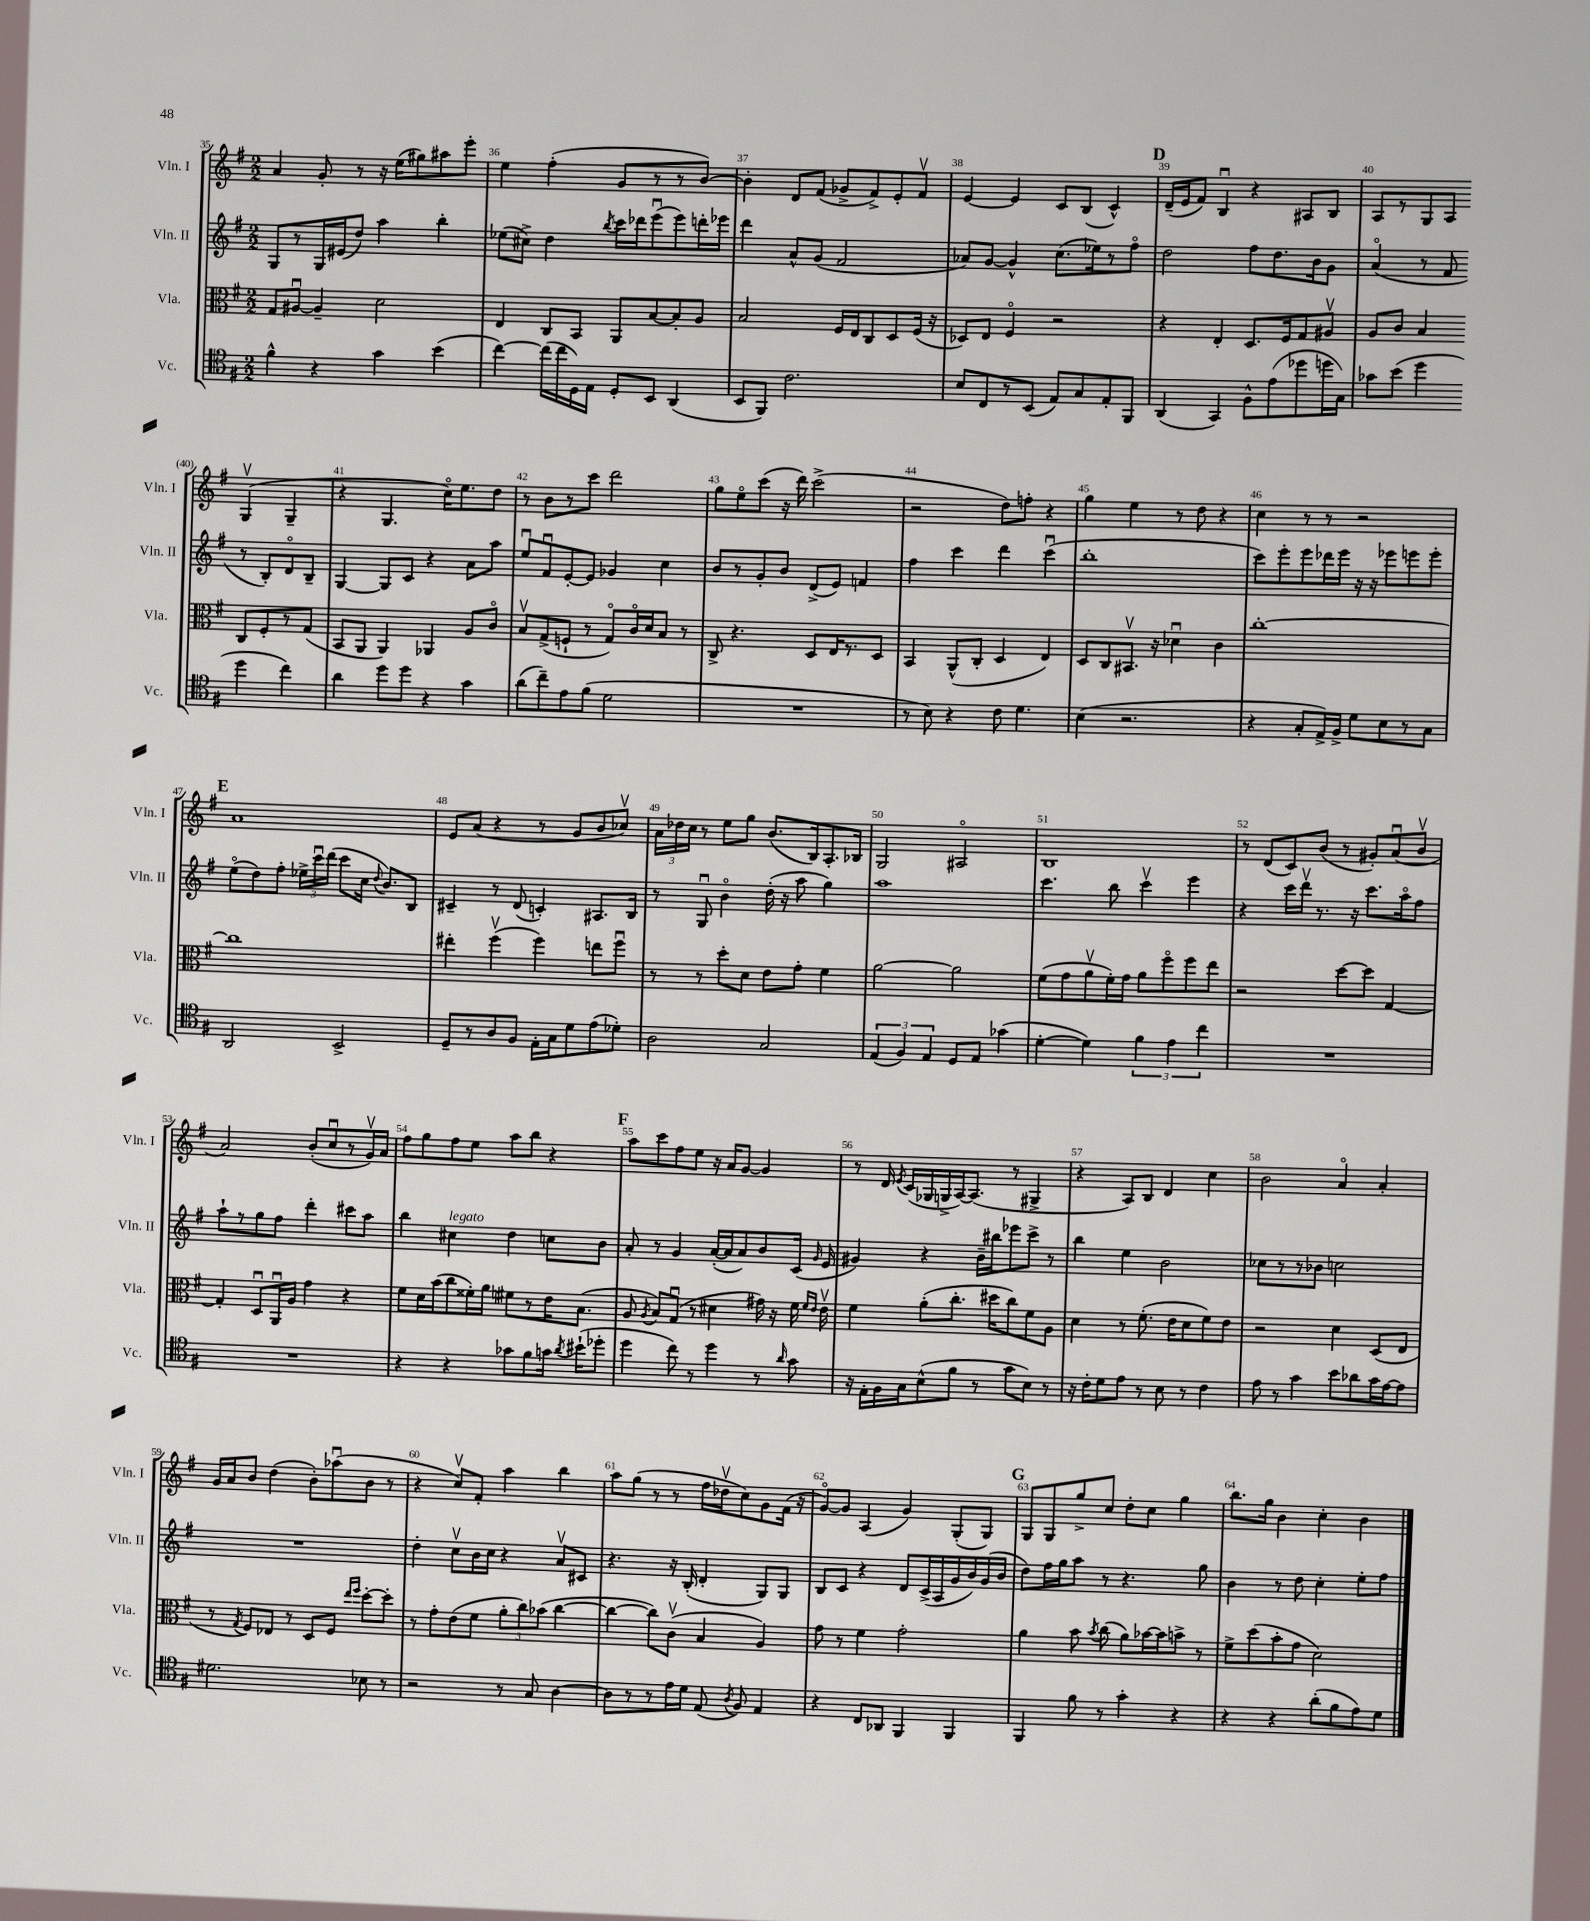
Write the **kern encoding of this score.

**kern	**kern	**kern	**kern
*staff4	*staff3	*staff2	*staff1
*clefC4	*clefC3	*clefG2	*clefG2
*k[f#]	*k[f#]	*k[f#]	*k[f#]
*M2/2	*M2/2	*M2/2	*M2/2
4f#^^	8G	8G	4a
.	[8A#u	8r	.
4r	4A#~]	16G	8g'
.	.	(16e#	.
.	.	8dd)	8r
4g	2d	4aa	16r
.	.	.	(16ee
.	.	.	8gg#)
(4b	.	4bb'	8aa#
.	.	.	8eee'
=	=	=	=
[4cc)	4E	(8ee-	4ee
.	.	8cc#^)	.
(16cc]	8C	4dd	(4ff#'
16cc	.	.	.
16D)	8BB	.	.
16E	.	.	.
.	.	8qbb	.
8D'	8AA	16ccc	8g
.	.	16ddd-	.
8BB	[8B	(8eeeu	8r
(4AA	8B']	8eee)	8r
.	8A	16ddd'	[8b)
.	.	16eee-	.
=	=	=	=
8BB	2B	4ddd	4b']
8FF#)	.	.	.
2.c	.	8a^^	8d
.	.	(8g	(8f#
.	16F#	2f#	8g-^
.	16E	.	.
.	8C	.	8f#^)
.	8D	.	8e'
.	(16F#	.	8f#v
.	16r	.	.
=	=	=	=
8B	8D-)	8a-)	[4e
8C	8E	[8g	.
8r	4F#o	4g^^]	4e]
(8BB	.	.	.
8E)	2r	(8.cc	8c
8G	.	.	(8B
.	.	16ee-)	.
8E'	.	8r	4c^^)
8FF#	.	8ff#o	.
=	=	=	=
(4AA	4r	2dd	(16d~
.	.	.	16e
.	.	.	8f#)
4GG)	4E'	.	4Bu
8F#^^	8.D	8ff#	4r
(8e	.	8.dd	.
.	16F#	.	.
8dd-	8G	.	8A#
.	.	16b	.
16dd	8A#v	8g	8B
16G)	.	.	.
=	=	=	=
8g-	8A	(4ao	8A
(8b	8c	.	8r
4dd	4B	8r	8G
.	.	8f#	8A
4dd	8C	8r	(4Gv
.	8F#'	8B')	.
4cc)	8r	8do	4G~
.	(8G	8B~	.
=	=	=	=
4a	8BB	[4G	4r
.	8AA	.	.
8dd	4AA)	8G]	4.G
8dd	.	8c	.
4r	4AA-	4r	.
.	.	.	16cco)
.	.	.	8.ee
4g	8A	8a	.
.	8co	8aa	8dd
=	=	=	=
(8a	8Bv	8eeu	8r
8cc~)	(8G^	8f#u	8b
8e	8F`	[8e'	8r
(8f#	8r	8e]	8ccc
2d	8Go)	4g-	2ddd
.	16co	.	.
.	16d	.	.
.	8B	4cc	.
.	8r	.	.
=	=	=	=
1r	8C^	8b	8gg
.	4.r	8r	8eeo
.	.	8g'	(8ccc
.	.	8b	16r
.	.	.	16ddd)
.	8D	(8d^	(2ccc^
.	16E	8e)	.
.	8.r	.	.
.	.	4f	.
.	8D	.	.
=	=	=	=
8r	4BB	4ff#	2r
8B)	.	.	.
4r	(8AA^^	4ccc	.
.	8C'	.	.
8c	4D	4ddd	8dd)
4.d	.	.	8ff'
.	4E)	(4cccu	4r
=	=	=	=
(4B	8D	1bb'	4gg
.	8C	.	.
2.r	8.BB#v	.	4ee
.	16r	.	.
.	4d-u	.	8r
.	.	.	8dd
.	4c	.	4r
=	=	=	=
4r	[1cc'	8ccc)	4cc
.	.	8eee'	.
8G'	.	8eee	8r
16E^)	.	16ddd-	8r
16F#^	.	16eee	.
8d	.	16r	2r
.	.	16r	.
8B	.	8eee-	.
8r	.	8eee	.
8G	.	8eee'	.
=	=	=	=
2AA	1cc]	(8eeo	1a
.	.	8dd)	.
.	.	8ff#'	.
.	.	24ee-^	.
.	.	24cccu	.
.	.	(24ddd	.
2BB^	.	8ccc	.
.	.	16cc	.
.	.	8qqdd	.
.	.	8.b)	.
.	.	8B	.
=	=	=	=
8D~	4ee#'	4c#~	8e
8r	.	.	(8a
8A	(4ff#v	8r	4r
8F#	.	(8d	.
16E'	4ff#)	4c')	8r
16G	.	.	.
8d	.	.	8g
(8e	8ee	8.A#	8b
8d-')	8ff#u	.	8cc-v)
.	.	16B	.
=	=	=	=
2A	8r	8r	24a
.	.	.	24dd-
.	.	.	24cc
.	8r	8Gu	8r
.	8dd'	4bo	8ee
.	8d	.	8gg
2G	8e	(16dd'	(8.b
.	.	16r	.
.	8g'	8aa	.
.	.	.	16B)
.	4f#	4gg)	8.A'
.	.	.	16B-
=	=	=	=
(6E	[2a	1aa	2G
6F#)	.	.	.
6E	.	.	.
8D	2a]	.	2A#o
8E	.	.	.
(4g-	.	.	.
=	=	=	=
[4d'	(8f#	4.ccc	1B
.	8g	.	.
4d])	8av	.	.
.	16f#')	8bb	.
.	16g	.	.
6f#	8a	4cccv	.
.	8ff#o	.	.
6e	.	.	.
.	8ff#	4eee	.
6cc	.	.	.
.	8ee	.	.
=	=	=	=
1r	2r	4r	8r
.	.	.	(8d
.	.	16ccc	8c)
.	.	16dddv	.
.	.	8.r	(8b
.	[8dd	.	8r
.	.	16r	.
.	8dd]	8.ccc	8g#')
.	[4G	.	(8au
.	.	16aao	.
.	.	8ff#	8bv
=	=	=	=
1r	4G']	8aa`	2a)
.	.	8r	.
.	8Du	8gg	.
.	16AAu	8ff#	.
.	16A	.	.
.	4g	4ddd'	(8b'
.	.	.	8ccu
.	4r	8ccc#	8r
.	.	8aa	16gv)
.	.	.	16a
=	=	=	=
4r	8f#	4bb	8ff#
.	16d	.	8gg
.	(16b	.	.
4r	8cc	4cc#	8ff#
.	16f##')	.	8ee
.	16a	.	.
8g-	8f#	4dd	8aa
8f#	8r	.	8bb
16g	16e	8cc	4r
8qa	.	.	.
(16b#`	(8.B	.	.
8dd-'	.	8b	.
=	=	=	=
4dd	8A	8a'	8aa
.	8qA	.	.
.	8B)	8r	8ccc
8cc)	(8Gu	4g	8ff#
8r	8r	.	8ee
4dd	4d#	([16a'	16r
.	.	16a]	16a
.	.	8a)	[8g
8r	16g#)	8b	4g]
.	16r	.	.
16qqa	.	.	.
8g	16f#	(16c	.
.	16qqf#	.	.
.	16qqe	16qqg	.
.	16ev	16e	.
=	=	=	=
16r	4f#	4g#)	8r
16E'	.	.	.
16F#	.	.	16d
.	.	.	8qe
16G	.	.	(16c
(8B^^	(8a'	4r	16G-
.	.	.	16G^
8f#	8.cc'	.	[16A)
.	.	.	(8.A]
8r	.	16b~	.
.	16dd#	16bb#	.
8g	8cc)	8eee-	8r
8B)	8f#	8ccc^	4G#^
8r	8A	8r	.
=	=	=	=
16r	4d	4bb	4r
16c'	.	.	.
8d	.	.	.
8e	8r	4ee	8A)
8r	(8.f#'	.	8B
8B	.	2b	4d
.	16e	.	.
8r	8d	.	.
4c	8f#)	.	4cc
.	8e	.	.
=	=	=	=
8e	2r	8cc-	2b
8r	.	8r	.
4g	.	8r	.
.	.	8b-	.
8b	4d	2cc	4ao
8a-	.	.	.
16g	(8D	.	4a'
[16e	.	.	.
8e]	8E	.	.
=	=	=	=
2.d#	8r	1r	16g
.	.	.	16a
.	8qG	.	.
.	8F#)	.	8b
.	8E-	.	(4dd
.	8r	.	.
.	8D	.	8b')
.	8F#	.	(8aa-u
.	16qqee	.	.
.	16qqff#	.	.
8B-	[8dd'	.	8b
8r	8dd']	.	8r
=	=	=	=
2r	8r	4dd'	4r
.	8g'	.	.
.	(8e	8ccv	8ccv)
.	8f#	16b	8f#'
.	.	16cc	.
8r	12a'	4r	4aa
.	12cc)	.	.
8G	.	.	.
.	(12b-	.	.
[4A	[4cc	8av	4bb
.	.	8c#	.
=	=	=	=
8A]	4cc_	4.r	8aa
8r	.	.	(8gg
8r	8cc])	.	8r
16e	(8cv	16r	8r
16d	.	(16B'	.
(8E	4B	4d'	16ff#
.	.	.	16dd-v
8qA	.	.	.
8F#)	.	.	8cc)
4E	4A)	8G)	8g
.	.	8G	(16f#
.	.	.	16r
=	=	=	=
4r	8g	8B	[8go)
.	8r	8c	8g]
8C	4f#	4r	(4A
8AA-	.	.	.
4FF#	2g'	8d	4g)
.	.	(16c^	.
.	.	16A	.
4FF#	.	16g	(8G'
.	.	16b)	.
.	.	(16g	8G)
.	.	16b	.
=	=	=	=
4FF#	4a	8dd)	8G
.	.	16ff#	8G
.	.	16gg	.
8f#	8b	8aa	8gg^
.	8qb	.	.
8r	(8cc	8r	8cc
4g'	8a)	4.r	8dd'
.	[16b-	.	8cc
.	16b-]	.	.
4r	8b^	.	4gg
.	8r	8gg	.
=	=	=	=
4r	8f#^	4b	8.bb
.	(8dd	.	.
.	.	.	16gg
4r	8b'	8r	4b
.	8g	8dd	.
(8a'	2d)	4cc'	4cc'
8f#	.	.	.
8e)	.	8ee'	4b
8d	.	8ff#	.
==	==	==	==
*-	*-	*-	*-
